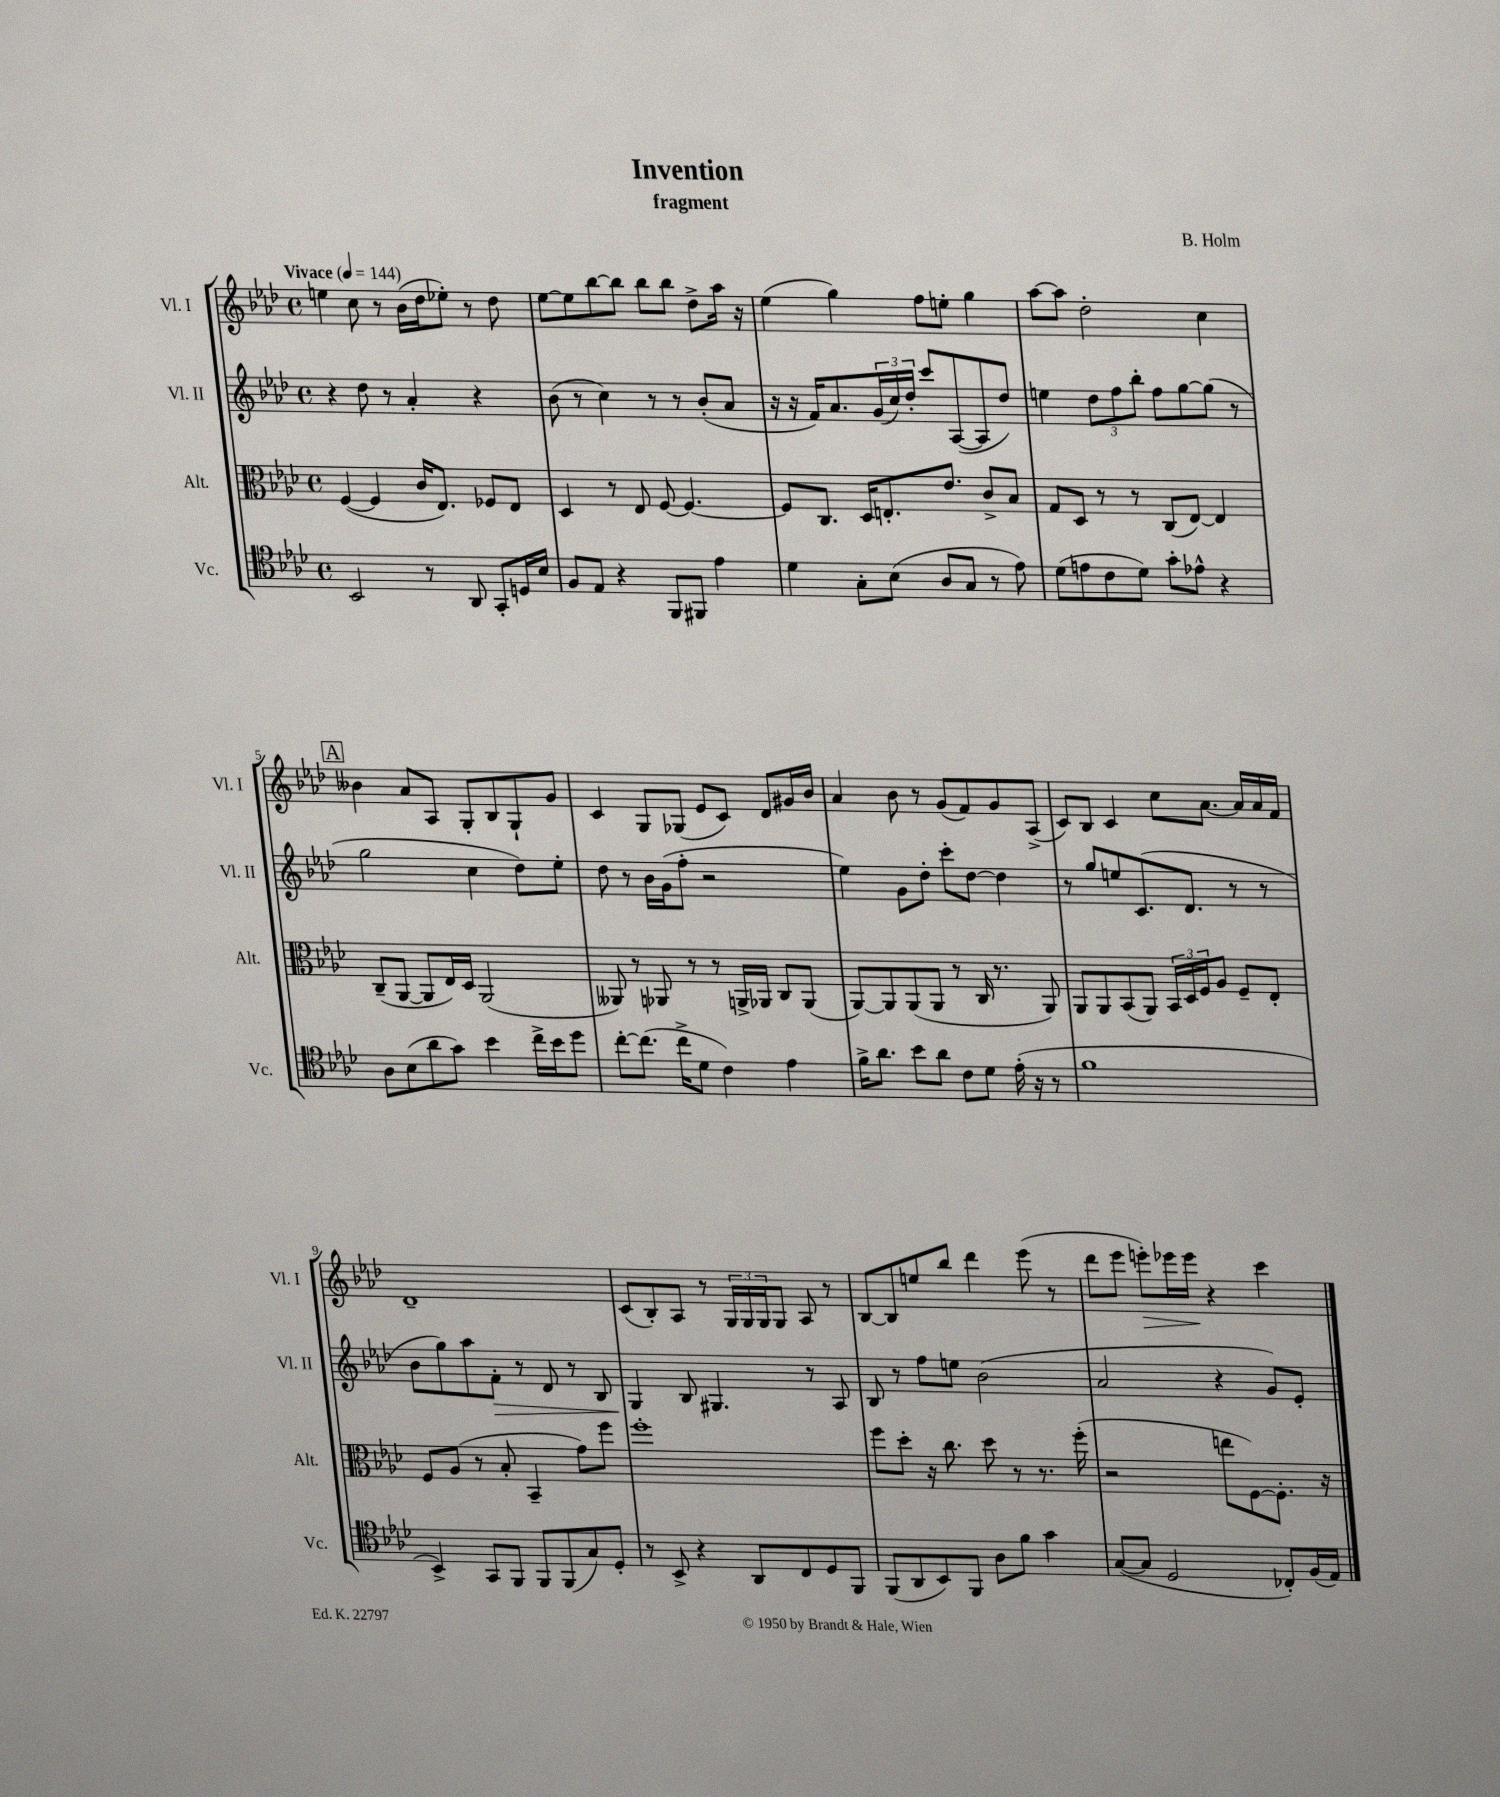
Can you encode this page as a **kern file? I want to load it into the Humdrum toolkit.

**kern	**kern	**kern	**kern
*staff4	*staff3	*staff2	*staff1
*clefC4	*clefC3	*clefG2	*clefG2
*k[b-e-a-d-]	*k[b-e-a-d-]	*k[b-e-a-d-]	*k[b-e-a-d-]
*M4/4	*M4/4	*M4/4	*M4/4
*met(c)	*met(c)	*met(c)	*met(c)
*MM144	*MM144	*MM144	*MM144
2BB-	([4F	4r	4ee
.	4F]	8dd-	8cc
.	.	8r	8r
8r	16c	4a-'	(16b-
.	8.E-)	.	16dd-
8AA-	.	.	8ee-')
8GG'	8F-	4r	8r
16D	8E-	.	8dd-
16B-	.	.	.
=	=	=	=
8F	4D-	(8b-	[8ee-
8E-	.	8r	8ee-]
4r	8r	4cc)	[8bb-
.	8E-	.	8bb-]
8FF	[8F	8r	8bb-
8FF#	4.F_	8r	8bb-
4e-	.	(8b-'	8dd-^
.	.	8a-	16aa-
.	.	.	16r
=	=	=	=
4d-	8F]	16r	(4ee-
.	.	16r	.
.	8.C	16f)	.
.	.	8.a-	.
8G'	.	.	4gg)
.	16D-	.	.
(8B-	8.E'	(24g	.
.	.	24cc)	.
.	.	24dd-'	.
8A-	.	8ccc	8ff
.	8.e-	.	.
8G	.	([8A-	8ee'
8r	8c^	8A-]	4gg
8e-)	8B-	8dd-)	.
=	=	=	=
(8d-	8G	4ee	[8aa-
8e	8D-	.	8aa-]
8c	8r	12dd-	2dd-'
.	.	12ff	.
8d-)	8r	.	.
.	.	12bb-'	.
8g'	(8C	8ff	.
8e-^^	[8E-)	[8gg	.
4r	4E-]	(8gg]	4cc
.	.	8r	.
=	=	=	=
8A-	(8C~	2gg	4b--
(8B-	[8AA-	.	.
8a-	8AA-]	.	8a-
8g)	16E-)	.	8A-
.	16D-	.	.
4b-	(2AA-	4cc	8G'
.	.	.	8B-
16cc^	.	8dd-)	8G`
16b-	.	.	.
8dd-	.	8ee-'	8g
=	=	=	=
[8cc'	8AA--)	8dd-	4c
(8.cc]	8r	8r	.
.	8AA-	16b-	8G
16cc^	.	(16g	.
8d-	8r	8ff'	(8G-
4c)	8r	2r	8e-
.	16AA^	.	8c)
.	16AA-	.	.
4e-	8C	.	8d-
.	(8AA-	.	16g#
.	.	.	16b-
=	=	=	=
16f^	[8AA-)	4ee-)	4a-
8.a-	.	.	.
.	8AA-]	.	.
8b-	(8AA-	8g	8b-
8a-	8AA-	8dd-'	8r
8c	8r	8ccc'	(8g
8d-	16C	[8dd-	8f)
.	8.r	.	.
(16e-'	.	4dd-]	8g
16r	.	.	.
8r	8AA-)	.	(8A-^
=	=	=	=
1f	8AA-	8r	8c)
.	8AA-	8gg	8B-
.	(8BB-	8ee	4c
.	8AA-)	(8.c	.
.	24BB-	.	8cc
.	24D-	.	.
.	.	8.d-	.
.	24F	.	.
.	8A-	.	[8.a-
.	8F~	8r	.
.	.	.	16a-]
.	8E-'	8r	16a-
.	.	.	16f
=	=	=	=
4BB-^)	8F	8b-	1d-~
.	(8A-	8gg)	.
8GG	8r	8aa-	.
8FF	8B-'	8f'	.
8FF	4BB-~	8r	.
(8FF	.	8d-	.
8G)	8g)	8r	.
8D-'	8ff	8B-	.
=	=	=	=
8r	1ff'	4G	(8c
8BB-^	.	.	8B-')
4r	.	8B-	8A-
.	.	4.G#	8r
8AA-	.	.	24G
.	.	.	24G
.	.	.	24G
8C	.	.	8G
8D-	.	8r	8A-
8FF	.	8A-	8r
=	=	=	=
(8FF	8ff	8B-	[8B-
8AA-	8dd-'	8r	8B-]
8BB-)	16r	8ff	8ee
.	8.cc	.	.
8FF	.	8ee	8bb-
8A-	8dd-	(2b-	4ddd-
8f	8r	.	.
4g	8.r	.	(8eee-
.	.	.	8r
.	(16ff'	.	.
=	=	=	=
([8G	2r	2a-	8ddd-
8G]	.	.	8eee-
2D-	.	.	8eee')
.	.	.	16eee-
.	.	.	16eee-
.	8ee	4r	4r
.	[8F)	.	.
8C-')	8.F']	8g)	4ccc
(16F	.	8e-'	.
16E-)	16r	.	.
==	==	==	==
*-	*-	*-	*-
